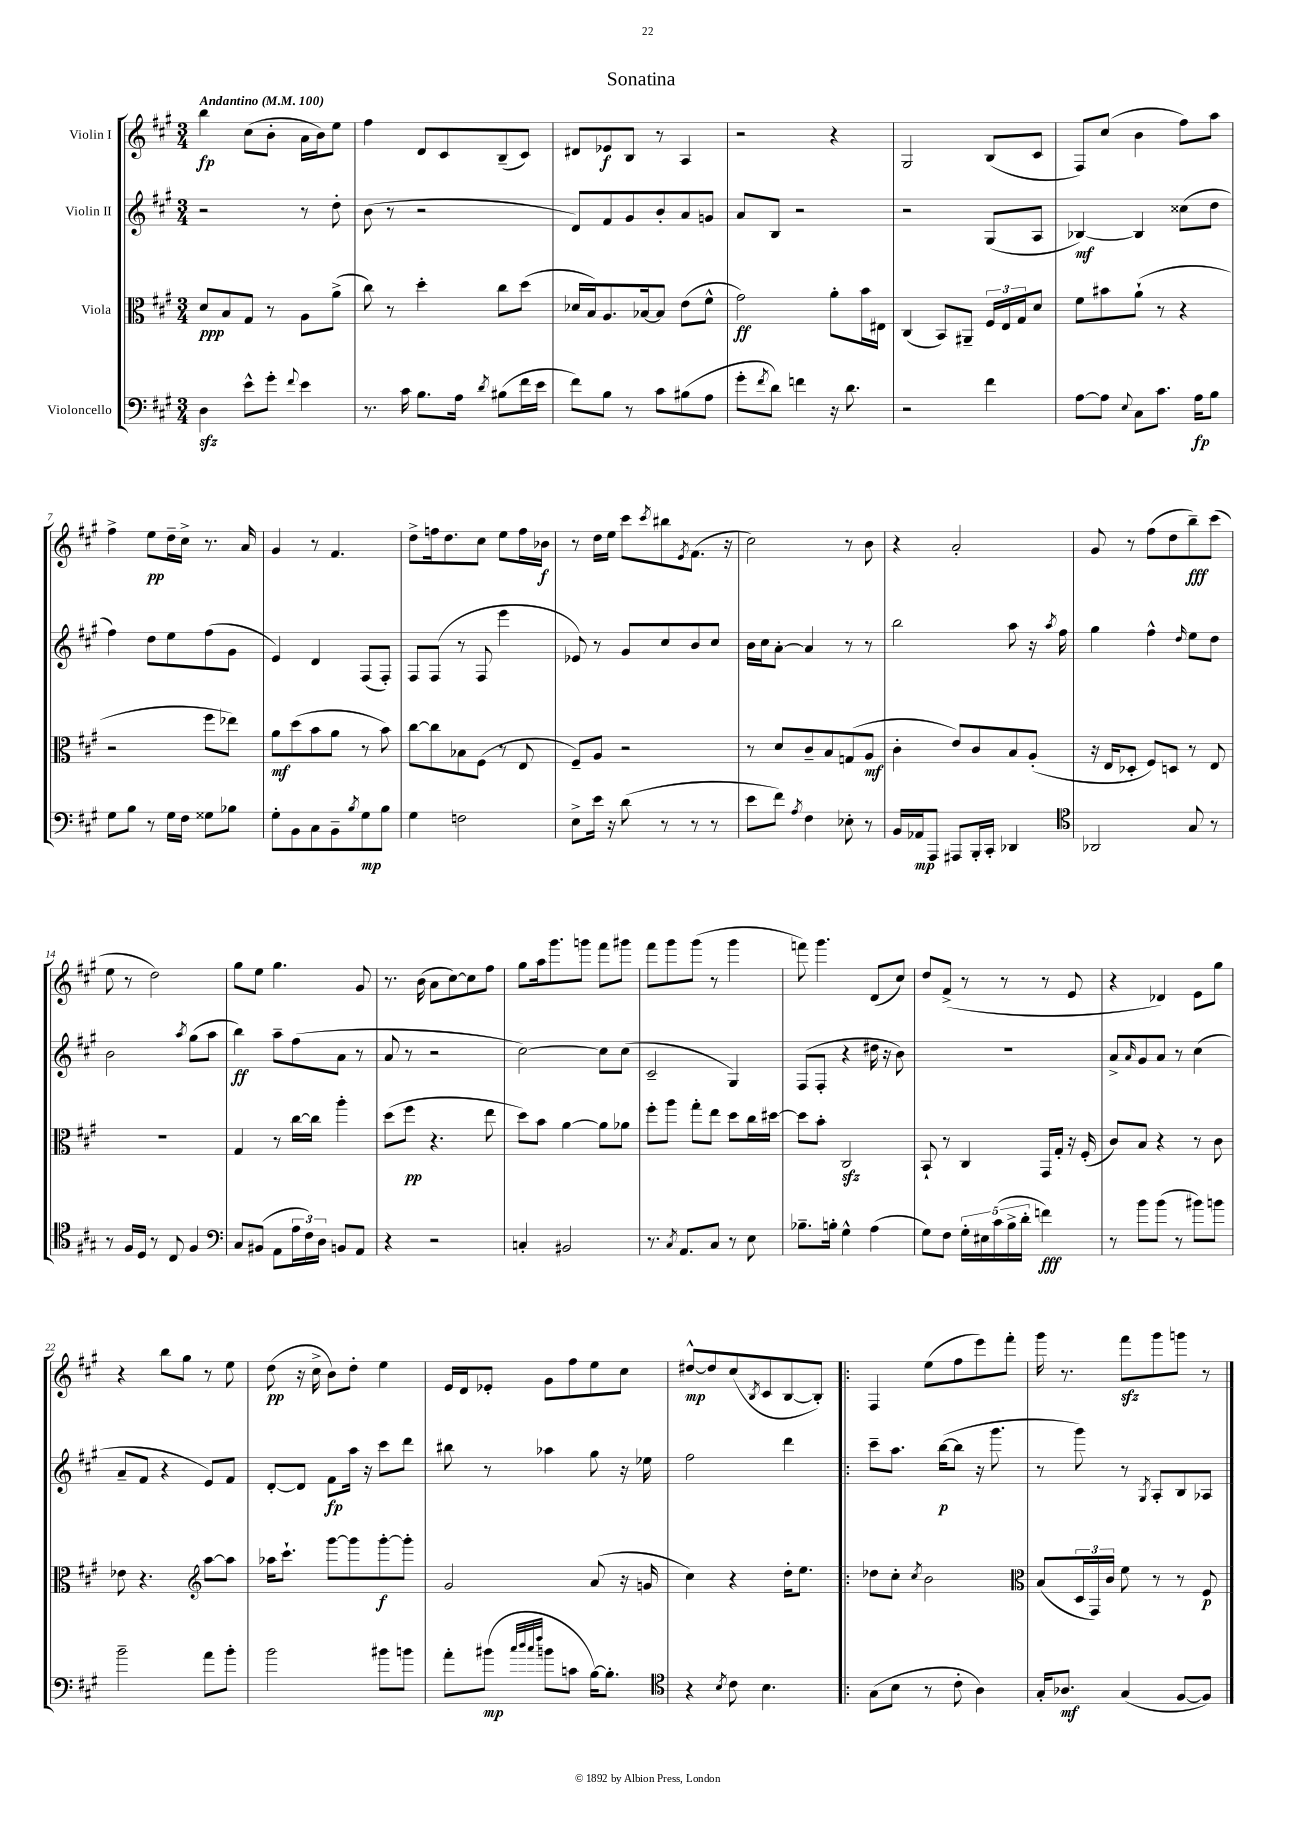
\header { title = "Sonatina" }
<<
\new StaffGroup <<
\new Staff = "s0" \with { instrumentName = "Violin I" } {
    \clef treble \key a \major \numericTimeSignature \time 3/4 \tempo "Andantino" 4 = 100
    b''4\fp cis''8( b'8-. a'16 b'16) e''8 |
    fis''4 d'8 cis'8 b8--( cis'8) |
    dis'8 ees'8\f b8 r8 a4 |
    r2 r4 |
    gis2 b8( cis'8 |
    fis8) cis''8( b'4 fis''8) a''8 |
    fis''4-> e''8\pp d''16-- cis''16-> r8. a'16 |
    gis'4 r8 fis'4. |
    d''8-> f''16 d''8. cis''8 e''8 f''16 bes'16\f |
    r8 d''16 e''16 cis'''8 \acciaccatura { cis'''8 } bis''8 \acciaccatura { e'8 } fis'8.( r16 |
    cis''2) r8 b'8 |
    r4 a'2-. |
    gis'8 r8 fis''8( d''8 b''8--\fff) cis'''8( |
    e''8 r8 d''2) |
    gis''8 e''8 gis''4. gis'8 |
    r8. b'16( a'8 cis''8~) cis''8 fis''8 |
    gis''8 a''16 gis'''8. g'''8 fis'''8 gis'''8 |
    fis'''8 gis'''8 gis'''8( r8 gis'''4 |
    f'''8) gis'''4. d'8( cis''8) |
    d''8 fis'8->( r8 r8 r8 e'8 |
    r4 des'4) e'8 gis''8 |
    r4 b''8 gis''8 r8 e''8 |
    d''8\pp( r16 cis''16-> b'8) d''8-. e''4 |
    e'16 d'16 ees'8-. gis'8 fis''8 e''8 cis''8 |
    dis''8~-^\mp dis''8 cis''8( \acciaccatura { b8 } cis'8 b8~ b8-.) |
    \bar ".|:" fis4 e''8( fis''8 e'''8) fis'''8-. |
    gis'''16 r8. fis'''8\sfz gis'''8 g'''8 r8 \bar "|." |
}
\new Staff = "s1" \with { instrumentName = "Violin II" } {
    \clef treble \key a \major \numericTimeSignature \time 3/4
    r2 r8 d''8-. |
    b'8( r8 r2 |
    d'8) fis'8 gis'8 b'8-. a'8 g'8 |
    a'8 b8 r2 |
    r2 gis8( a8 |
    bes4~\mf) bes4 cisis''8( d''8 |
    fis''4) d''8 e''8 fis''8( gis'8 |
    e'4) d'4 fis8( fis8-.) |
    fis8 fis8( r8 fis8 e'''4 |
    ees'8) r8 gis'8 cis''8 b'8 cis''8 |
    b'16 cis''16 a'8~-. a'4 r8 r8 |
    b''2 a''8 r16 \acciaccatura { a''8 } fis''16 |
    gis''4 fis''4-^ \grace { d''16 } e''8 d''8 |
    b'2 \acciaccatura { a''8 } gis''8( a''8 |
    b''4\ff) a''8-- fis''8( a'8 r8 |
    a'8 r8 r2 |
    cis''2~) cis''8 cis''8( |
    cis'2-- gis4) |
    fis8( fis8-. r4 dis''16 r16 b'8) |
    R2. |
    a'8-> \grace { a'16 } gis'8 a'8 r8 cis''4( |
    a'8-- fis'8 r4 e'8) fis'8 |
    d'8~-. d'8 fis'8\fp a''16 r16 cis'''8 d'''8 |
    bis''8 r8 aes''4 gis''8 r16 ees''16 |
    fis''2 d'''4 |
    \bar ".|:" cis'''8-- a''8. b''16~\p( b''8 r16 gis'''8. |
    r8 gis'''8) r8 \acciaccatura { gis8 } a8-. b8 aes8 \bar "|." |
}
\new Staff = "s2" \with { instrumentName = "Viola" } {
    \clef alto \key a \major \numericTimeSignature \time 3/4
    d'8\ppp b8 gis8 r8 a8 a'8->( |
    cis''8) r8 d''4-. cis''8 d''8( |
    des'16 b16) a8. bes16~ bes8 e'8( fis'8-^ |
    gis'2\ff) a'8-. b'16 eis16 |
    cis4( b,8) ais,8-- \tuplet 3/2 { fis16 e16 gis16 } d'8 |
    fis'8 bis'8 a'8-!( r8 r4 |
    r2 fis''8 ees''8) |
    a'8\mf d''8( b'8 a'8 r8 b'8) |
    cis''8~ cis''8 bes8 fis8( r8 e8 |
    fis8--) a8 r2 |
    r8 d'8 cis'8-- b8 g8( a8\mf |
    cis'4-. e'8) cis'8 b8 a8-.( |
    r16 e16 des8-. fis8) d8 r8 e8 |
    R2. |
    gis4 r8 cis''16~ cis''16 a''4-. |
    d''8( fis''8\pp r4. e''8 |
    d''8) b'8 a'4~ a'8 aes'8 |
    fis''8-. a''8 gis''8-. e''8 d''8 cis''16 dis''16~ |
    dis''8 b'8-. cis2\sfz |
    b,8-! r8 cis4 gis,16 gis16-. r16 fis16-.( |
    cis'8) b8 r4 r8 cis'8 |
    ees'8 r4. \clef treble a''8~ a''8 |
    aes''16 cis'''8.-! gis'''8~ gis'''8 gis'''8~-.\f gis'''8-. |
    gis'2 a'8( r16 g'16 |
    cis''4) r4 d''16-. e''8. |
    \bar ".|:" des''8 cis''8-. \acciaccatura { cis''8 } b'2 |
    \clef alto b8( \tuplet 3/2 { d16 gis,16) cis'16 } fis'8 r8 r8 fis8\p \bar "|." |
}
\new Staff = "s3" \with { instrumentName = "Violoncello" } {
    \clef bass \key a \major \numericTimeSignature \time 3/4
    d4\sfz e'8-^ gis'8-. \appoggiatura { fis'8 } e'4 |
    r8. cis'16 b8. a16 \acciaccatura { d'8 } bis8( fis'16 e'16 |
    fis'8) b8 r8 cis'8 bis8( a8 |
    gis'8-. \acciaccatura { fis'8 } d'8) f'4 r16 d'8. |
    r2 fis'4 |
    a8~ a8 \appoggiatura { e8 } cis8 cis'8. a16\fp b8 |
    gis8 b8 r8 gis16 fis16 gisis8 bes8 |
    gis8-. b,8 cis8 b,8-- \acciaccatura { b8 } gis8\mp b8 |
    gis4 f2 |
    e8-> e'16 r16 d'8( r8 r8 r8 |
    e'8 fis'8) \acciaccatura { a8 } fis4 ees8-. r8 |
    b,16 aes,16\mp a,,8 ais,,8 b,,16-. cis,16-. des,4 |
    \clef tenor aes,2 gis8 r8 |
    r8 fis16 d16 r8 cis8 fis4 |
    \clef bass cis8 bis,8( a,8 \tuplet 3/2 { a16 fis16) d16 } b,8 a,8 |
    r4 r2 |
    c4-. bis,2 |
    r8. \acciaccatura { cis8 } a,8. cis8 r8 e8 |
    bes8.-- b16-. gis4-^ a4( |
    gis8) fis8 \tuplet 5/4 { gis16-. eis16 cis'16( b16-> d'16-. } f'4\fff) |
    r8 b'8 b'8( r8 bis'8) b'8 |
    b'2-- a'8 b'8-. |
    b'2 bis'8 b'8 |
    a'8-. bis'8\mp( \grace { cis''32 d''32 cis''32 fis''32 } b'8 c'8 b16~) b8.-. |
    \clef tenor r4 \acciaccatura { b8 } cis'8 b4. |
    \bar ".|:" gis8( b8 r8 cis'8-. a4) |
    gis16-. aes8.\mf gis4( fis8~ fis8) \bar "|." |
}
>>
>>
